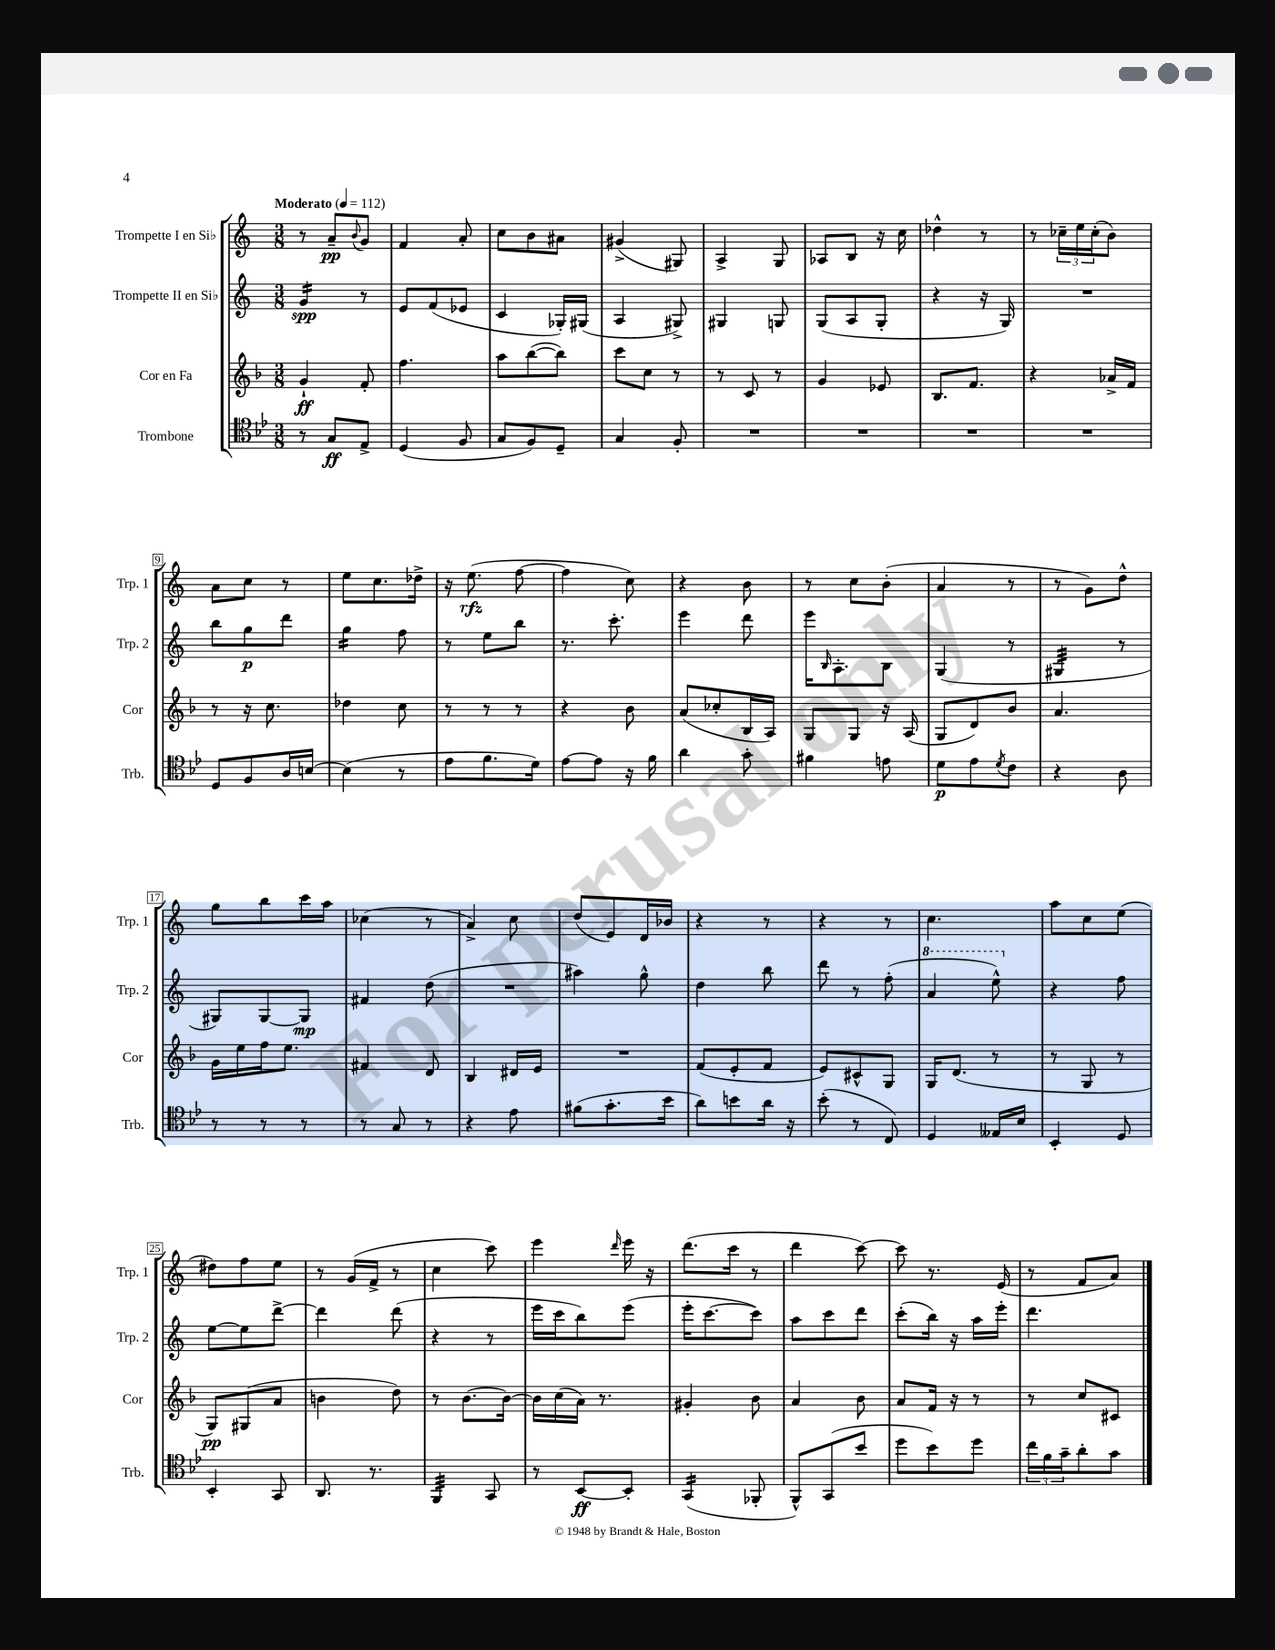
<<
\new StaffGroup <<
\new Staff = "s0" \with { instrumentName = "Trompette I en Sib" shortInstrumentName = "Trp. 1" } {
    \clef treble \key c \major \numericTimeSignature \time 3/8 \tempo "Moderato" 4 = 112
    r8 a'8--\pp \appoggiatura { b'8 } g'8 |
    f'4 a'8-. |
    c''8 b'8 ais'8 |
    gis'4->( gis8) |
    a4-> g8 |
    aes8 b8 r16 c''16 |
    des''4-^ r8 |
    r8 \tuplet 3/2 { ces''16-- e''16 ces''16-.( } b'8) |
    a'8 c''8 r8 |
    e''8 c''8. des''16-> |
    r16 e''8.\rfz( f''8~ |
    f''4 c''8) |
    r4 b'8 |
    r8 c''8 b'8-.( |
    a'4 r8 |
    r8 g'8) d''8-^ |
    g''8 b''8 c'''16 a''16 |
    ces''4( r8 |
    a'4->) c''8 |
    d''8( e'8) d'16 bes'16 |
    r4 r8 |
    r4 r8 |
    c''4. |
    a''8 c''8 e''8( |
    dis''8) f''8 e''8 |
    r8 g'16( f'16-> r8 |
    c''4 c'''8) |
    e'''4 \grace { d'''16 } e'''16 r16 |
    d'''8.( c'''16 r8 |
    d'''4 c'''8~) |
    c'''8 r8. e'16( |
    r8 f'8 a'8) \bar "|." |
}
\new Staff = "s1" \with { instrumentName = "Trompette II en Sib" shortInstrumentName = "Trp. 2" } {
    \clef treble \key c \major \numericTimeSignature \time 3/8
    g'4:16\spp r8 |
    e'8 f'8( ees'8 |
    c'4 ges16-.) gis16( |
    a4 gis8->) |
    gis4 g8 |
    g8( a8 g8-. |
    r4 r16 g16) |
    R4. |
    b''8 g''8\p d'''8 |
    g''4:16 f''8 |
    r8 e''8 b''8 |
    r8. c'''8.-. |
    e'''4 d'''8 |
    e'''16 \grace { b16 } a8.-. b8 |
    g4( r8 |
    gis4:32 r8 |
    gis8) gis8~ gis8\mp |
    fis'4 d''8( |
    R4. |
    ais''4) g''8-^ |
    d''4 b''8 |
    d'''8 r8 f''8-.( |
    \ottava #1 a''4 e'''8-^) \ottava #0 |
    r4 f''8 |
    e''8~ e''8 d'''8~-> |
    d'''4 d'''8( |
    r4 r8 |
    e'''16 c'''16 b''8) e'''8( |
    e'''16-. c'''8.~ c'''8) |
    a''8 c'''8 d'''8 |
    c'''8-.( b''16) r16 a''16 e'''16-. |
    d'''4. \bar "|." |
}
\new Staff = "s2" \with { instrumentName = "Cor en Fa" shortInstrumentName = "Cor" } {
    \clef treble \key f \major \numericTimeSignature \time 3/8
    g'4-!\ff f'8-. |
    f''4. |
    a''8 bes''8~( bes''8) |
    c'''8 c''8 r8 |
    r8 c'8 r8 |
    g'4 ees'8 |
    bes8. f'8. |
    r4 aes'16-> f'16 |
    r8 r16 c''8. |
    des''4 c''8 |
    r8 r8 r8 |
    r4 bes'8 |
    a'8( ces''8-. bes16 a16) |
    g8 g8 r16 a16( |
    g8 d'8) bes'8 |
    a'4. |
    g'16 e''16 f''16 e''8. |
    fis'4 d'8 |
    bes4 dis'16 e'16 |
    R4. |
    f'8( e'8-. f'8 |
    e'8) cis'8-^ g8 |
    g16 d'8.( r8 |
    r8 g8 r8 |
    g8\pp) gis8( a'8 |
    b'4 d''8) |
    r8 bes'8.~ bes'16~ |
    bes'16 c''16( a'16) r8. |
    gis'4-. bes'8 |
    a'4 bes'8 |
    a'8 f'16 r16 r8 |
    r8 c''8 cis'8 \bar "|." |
}
\new Staff = "s3" \with { instrumentName = "Trombone" shortInstrumentName = "Trb." } {
    \clef tenor \key bes \major \numericTimeSignature \time 3/8
    r8 g8\ff ees8-> |
    d4( f8 |
    g8 f8) d8-- |
    g4 f8-. |
    R4. |
    R4. |
    R4. |
    R4. |
    d8 f8 a16 b16~ |
    b4( r8 |
    ees'8 f'8. d'16) |
    ees'8~ ees'8 r16 f'16 |
    a'4 g'8-. |
    fis'4 e'8 |
    d'8\p ees'8 \acciaccatura { d'8 } c'8 |
    r4 a8 |
    r8 r8 r8 |
    r8 g8 r8 |
    r4 ees'8 |
    fis'8( g'8.-. bes'16 |
    a'8) b'8 a'16 r16 |
    bes'8-.( r8 c8) |
    d4 eeses16 bes16 |
    bes,4-. d8 |
    bes,4-. g,8 |
    a,8. r8. |
    f,4:32 g,8 |
    r8 bes,8~\ff bes,8-. |
    g,4:16( fes,8-. |
    f,8-^) g,8( bes'8 |
    d''8 bes'8) d''8 |
    \tuplet 3/2 { c''16 f'16 g'16-- } a'8-. g'8 \bar "|." |
}
>>
>>
\layout { \context { \Score \override BarNumber.stencil = #(make-stencil-boxer 0.1 0.3 ly:text-interface::print) } }
